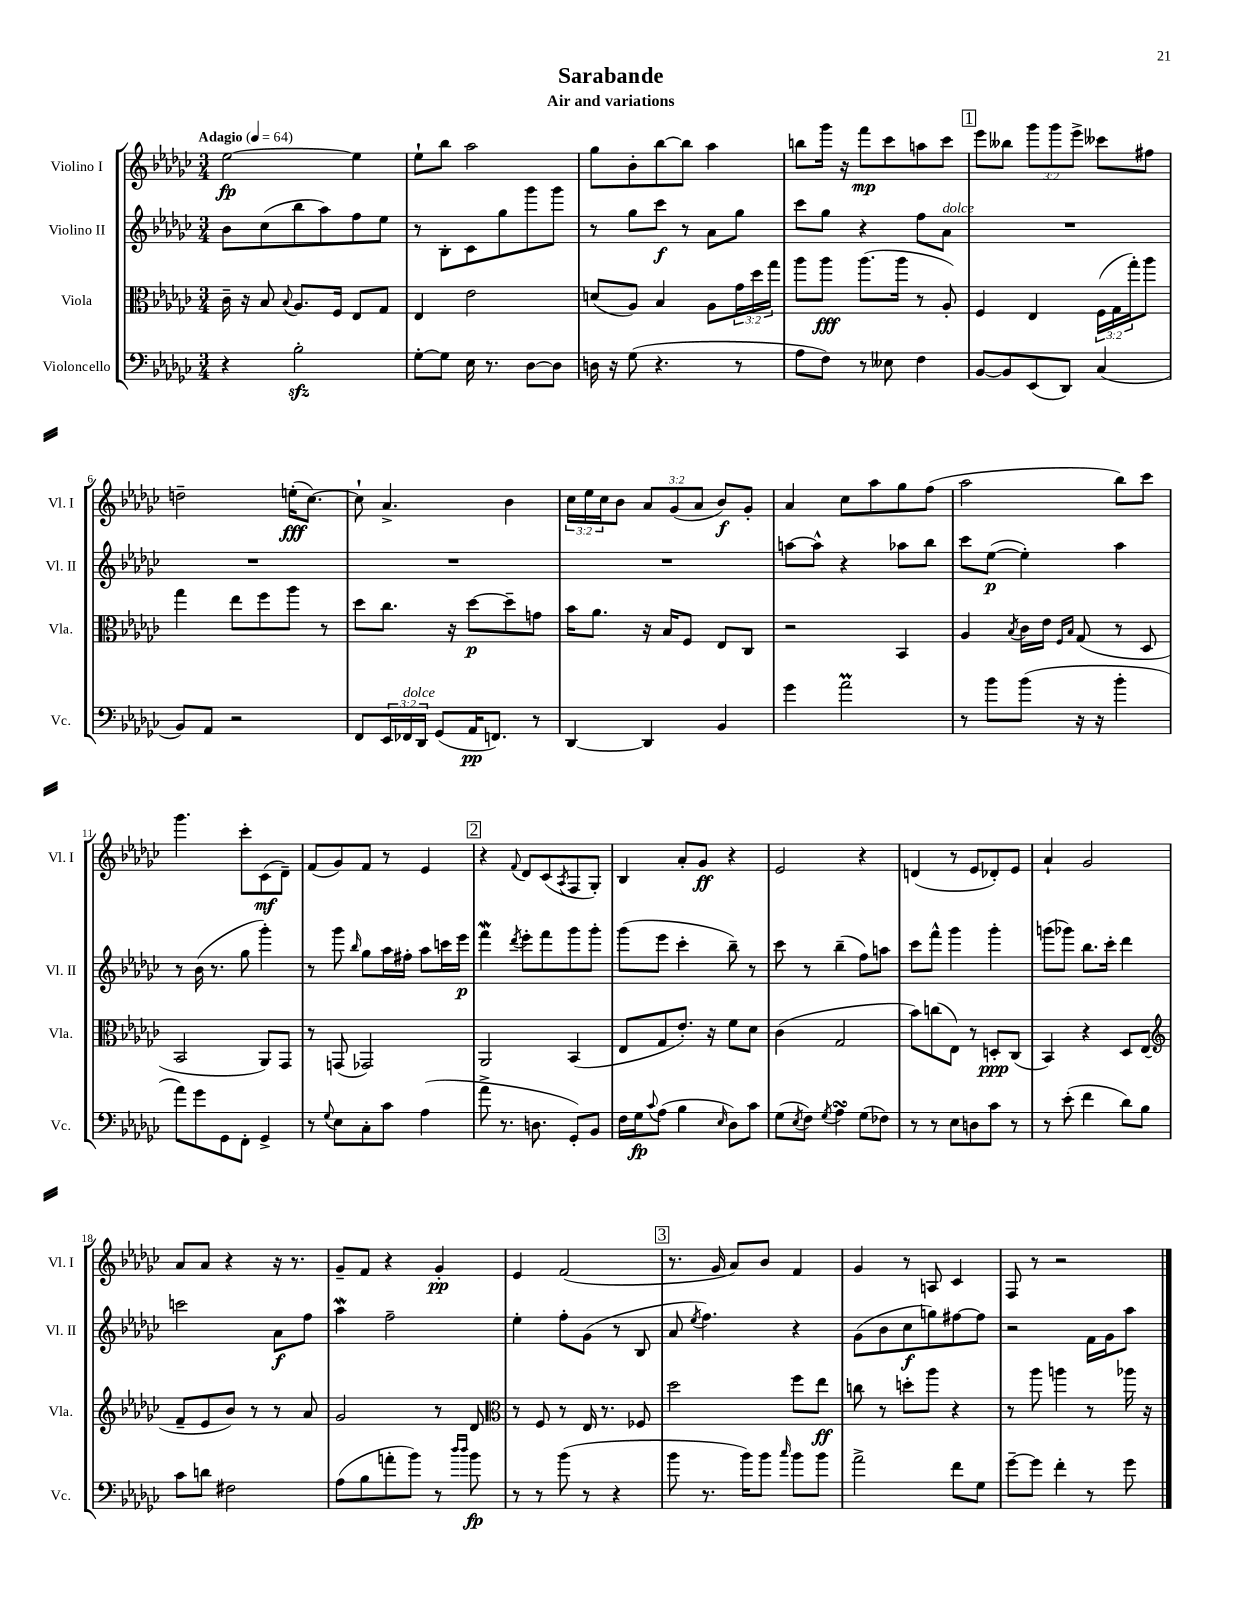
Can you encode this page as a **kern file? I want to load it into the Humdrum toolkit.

**kern	**kern	**kern	**kern
*staff4	*staff3	*staff2	*staff1
*clefF4	*clefC3	*clefG2	*clefG2
*k[b-e-a-d-g-c-]	*k[b-e-a-d-g-c-]	*k[b-e-a-d-g-c-]	*k[b-e-a-d-g-c-]
*M3/4	*M3/4	*M3/4	*M3/4
*MM64	*MM64	*MM64	*MM64
4r	16c-~\	8b-\L	[2ee-\
.	16r	.	.
.	8B-/	(8cc-\	.
.	8qqB-/	.	.
2B-'\	8.A-/L	8bb-\	.
.	.	8aa-\)	.
.	16F/Jk	.	.
.	8E-/L	8ff\	4ee-\]
.	8G-/J	8ee-\J	.
=	=	=	=
[8G-'\L	4E-/	8r	8ee-`\L
8G-\]J	.	8B-'\L	8bb-\J
16E-\	2e-\	8c-\	2aa-\
8.r	.	.	.
.	.	8gg-\	.
[8D-\L	.	8ggg-\	.
8D-\]J	.	8ggg-\J	.
=	=	=	=
16D\	(8d/L	8r	8gg-\L
16r	.	.	.
(8G-\	8A-/J)	8gg-\L	8b-'\
4.r	4B-/	8ccc-\J	[8bb-\
.	.	8r	8bb-\]J
.	8A-\L	8a-\L	4aa-\
8r	24g-\L	8gg-\J	.
.	24dd-\	.	.
.	24gg-\JJ	.	.
=	=	=	=
8A-\L	8aa-\L	8ccc-\L	8bb\L
8F\J)	8aa-\J	8gg-\J	16ggg-\Jk
.	.	.	16r
8r	(8.aa-\L	4r	8fff\L
8E--\	.	.	8ccc-\
.	16aa-\Jk	.	.
4F\	8r	8ff\L	8aa\
.	8A-'/)	8a-\J	8ccc-\J
=	=	=	=
[8BB-/L	4F/	2.r	8eee-\L
8BB-/]	.	.	8bb--\J
(8EE-/	4E-/	.	12ggg-\L
.	.	.	12ggg-\
8DD-/J)	.	.	.
.	.	.	12eee-^\J
(4C-/	(24F\LL	.	8ccc--\L
.	24G-\	.	.
.	24gg-'\J)	.	.
.	8aa-\J	.	8ff#\J
=	=	=	=
8BB-/L)	4gg-\	2.r	2dd~\
8AA-/J	.	.	.
2r	8ee-\L	.	.
.	8ff\	.	.
.	8aa-\J	.	(16ee'\LK
.	.	.	[8.cc-\J)
.	8r	.	.
=	=	=	=
8FF/L	8dd-\L	2.r	8cc-`\]
24EE-/L	8.cc-\J	.	4.a-^/
24FF-/	.	.	.
24DD-/JJ	.	.	.
(8GG-/L	.	.	.
.	16r	.	.
16AA-/K	[8dd-\L	.	.
8.FF/J)	.	.	.
.	8dd-~\]	.	4b-\
8r	8g\J	.	.
=	=	=	=
[4DD-/	16b-\LK	2.r	24cc-\LL
.	.	.	24ee-\
.	8.a-\J	.	.
.	.	.	24cc-\J
.	.	.	8b-\J
4DD-/]	16r	.	12a-/L
.	16B-/LK	.	.
.	.	.	(12g-/
.	8F/J	.	.
.	.	.	12a-/J
4BB-/	8E-/L	.	8b-/L)
.	8C-/J	.	8g-'/J
=	=	=	=
4g-\	2r	[8aa\L	4a-/
.	.	8aa^^\]J	.
2a-\	.	4r	8cc-\L
.	.	.	8aa-\
.	4BB-/	8aa-\L	8gg-\
.	.	8bb-\J	(8ff\J
=	=	=	=
8r	4A-/	8ccc-\L	2aa-\
8b-\L	.	([8ee-\J	.
.	8qB-/	.	.
(8b-\J	16c-\LL	4ee-'\])	.
.	16e-\JJ	.	.
.	16qqF/LL	.	.
.	16qqB-/JJ	.	.
16r	(8G-/	.	.
16r	.	.	.
4b-'\	8r	4aa-\	8bb-\L)
.	8D-/	.	8ccc-\J
=	=	=	=
8a-\L)	2BB-/	8r	4.ggg-\
8g-\	.	(16b-\	.
.	.	8.r	.
8GG-\	.	.	.
8FF'\J	.	8gg-\	8ccc-'\L
4GG-^/	8AA-/L)	4ggg-'\)	(8c-\
.	8GG-/J	.	8d-~\J)
=	=	=	=
8r	8r	8r	(8f/L
8qqG-/	.	.	.
8E-\L	(8GG/	8ggg-\	8g-/)
.	.	16qqbb-/	.
8C-'\	2GG-/)	8gg-\L	8f/J
8c-\J	.	16aa-\L	8r
.	.	16ff#'\JJ	.
(4A-\	.	8aa-\L	4e-/
.	.	16ccc\L	.
.	.	16eee-\JJ	.
=	=	=	=
8a-^\	2AA-/	4fff\	4r
8.r	.	.	.
.	.	8qddd-/	8qqf/
.	.	8eee-'\L	8d-/L
8.D\	.	.	.
.	.	8fff\	(8c-/
.	.	.	8qA-/
8GG-'/L)	(4BB-/	8ggg-\	8F/
8BB-/J	.	8ggg-'\J	8G-'/J)
=	=	=	=
16F\LL	8E-/L	(8ggg-\L	4B-/
16G-\J	.	.	.
8qqc-/	.	.	.
(8A-\J	8G-/	8eee-\J	.
4B-\	8.e-'/J)	4ccc-'\	8a-'/L
.	.	.	8g-/J
.	16r	.	.
16qqE-/	.	.	.
8D-\L)	8f\L	8bb-~\)	4r
8c-\J	8d-\J	8r	.
=	=	=	=
(8G-\L	(4c-\	8ccc-\	2e-/
8qE-/	.	.	.
8F\J)	.	8r	.
8qG-/	.	.	.
4A-\	2G-/	(4bb-~\	.
(8G-\L	.	8ff\L)	4r
8F-\J)	.	8aa\J	.
=	=	=	=
8r	8b-\L)	8ccc-\L	(4d/
8r	(8cc\	8fff^^\J	.
8E-\L	8E-\J)	4ggg-\	8r
8D\	8r	.	8e-/L
8c-\J	8D'/L	4ggg-'\	8d-'/)
8r	(8C-/J	.	8e-/J
=	=	=	=
8r	4BB-/)	(8ggg\L	4a-`/
(8e-'\	.	8ggg-\J)	.
4f\	4r	8.bb-\L	2g-/
.	.	16ccc-'\Jk	.
8d-\L)	8D-/L	4ddd-\	.
8B-\J	(8E-/J	.	.
=	=	=	=
*	*clefG2	*	*
8c-\L	8f~/L	2ccc\	8a-/L
8d\J	8e-/	.	8a-/J
2F#\	8b-/J)	.	4r
.	8r	.	.
.	8r	8a-\L	16r
.	.	.	8.r
.	8a-/	8ff\J	.
=	=	=	=
(8A-\L	2g-/	4aa-\	8g-~/L
8B-\	.	.	8f/J
8a'\	.	2ff~\	4r
8b-\J)	.	.	.
8r	8r	.	4g-'/
16qqdd-/LL	.	.	.
16qqdd-/JJ	.	.	.
8b-\	8d-/	.	.
=	=	=	=
*	*clefC3	*	*
8r	8r	4ee-'\	4e-/
8r	8F/	.	.
(8b-\	8r	8ff'\L	(2f/
8r	16E-/	(8g-\J	.
.	8.r	.	.
4r	.	8r	.
.	8F-/	8B-/	.
=	=	=	=
8b-\	2dd-\	8a-/	8.r
.	.	8qee-/	.
8.r	.	4.ff\)	.
.	.	.	16g-/
.	.	.	8a-/L)
16b-\LK)	.	.	.
8b-\J	.	.	8b-/J
16qqcc-/	.	.	.
8b-\L	8ff\L	4r	4f/
8b-\J	8ee-\J	.	.
=	=	=	=
2a-^\	8cc\	(8g-\L	4g-/
.	8r	8b-\	.
.	8dd'\L	8cc-\	8r
.	8aa-\J	8gg\)	8A/
8f\L	4r	[8ff#\	4c-/
8G-\J	.	8ff#\]J	.
=	=	=	=
[8g-~\L	8r	2r	8F/
8g-\]J	8aa-\	.	8r
4f'\	4aa\	.	2r
8r	8r	16f\LL	.
.	.	16g-\J	.
8g-\	16aa-\	8aa-\J	.
.	16r	.	.
==	==	==	==
*-	*-	*-	*-
